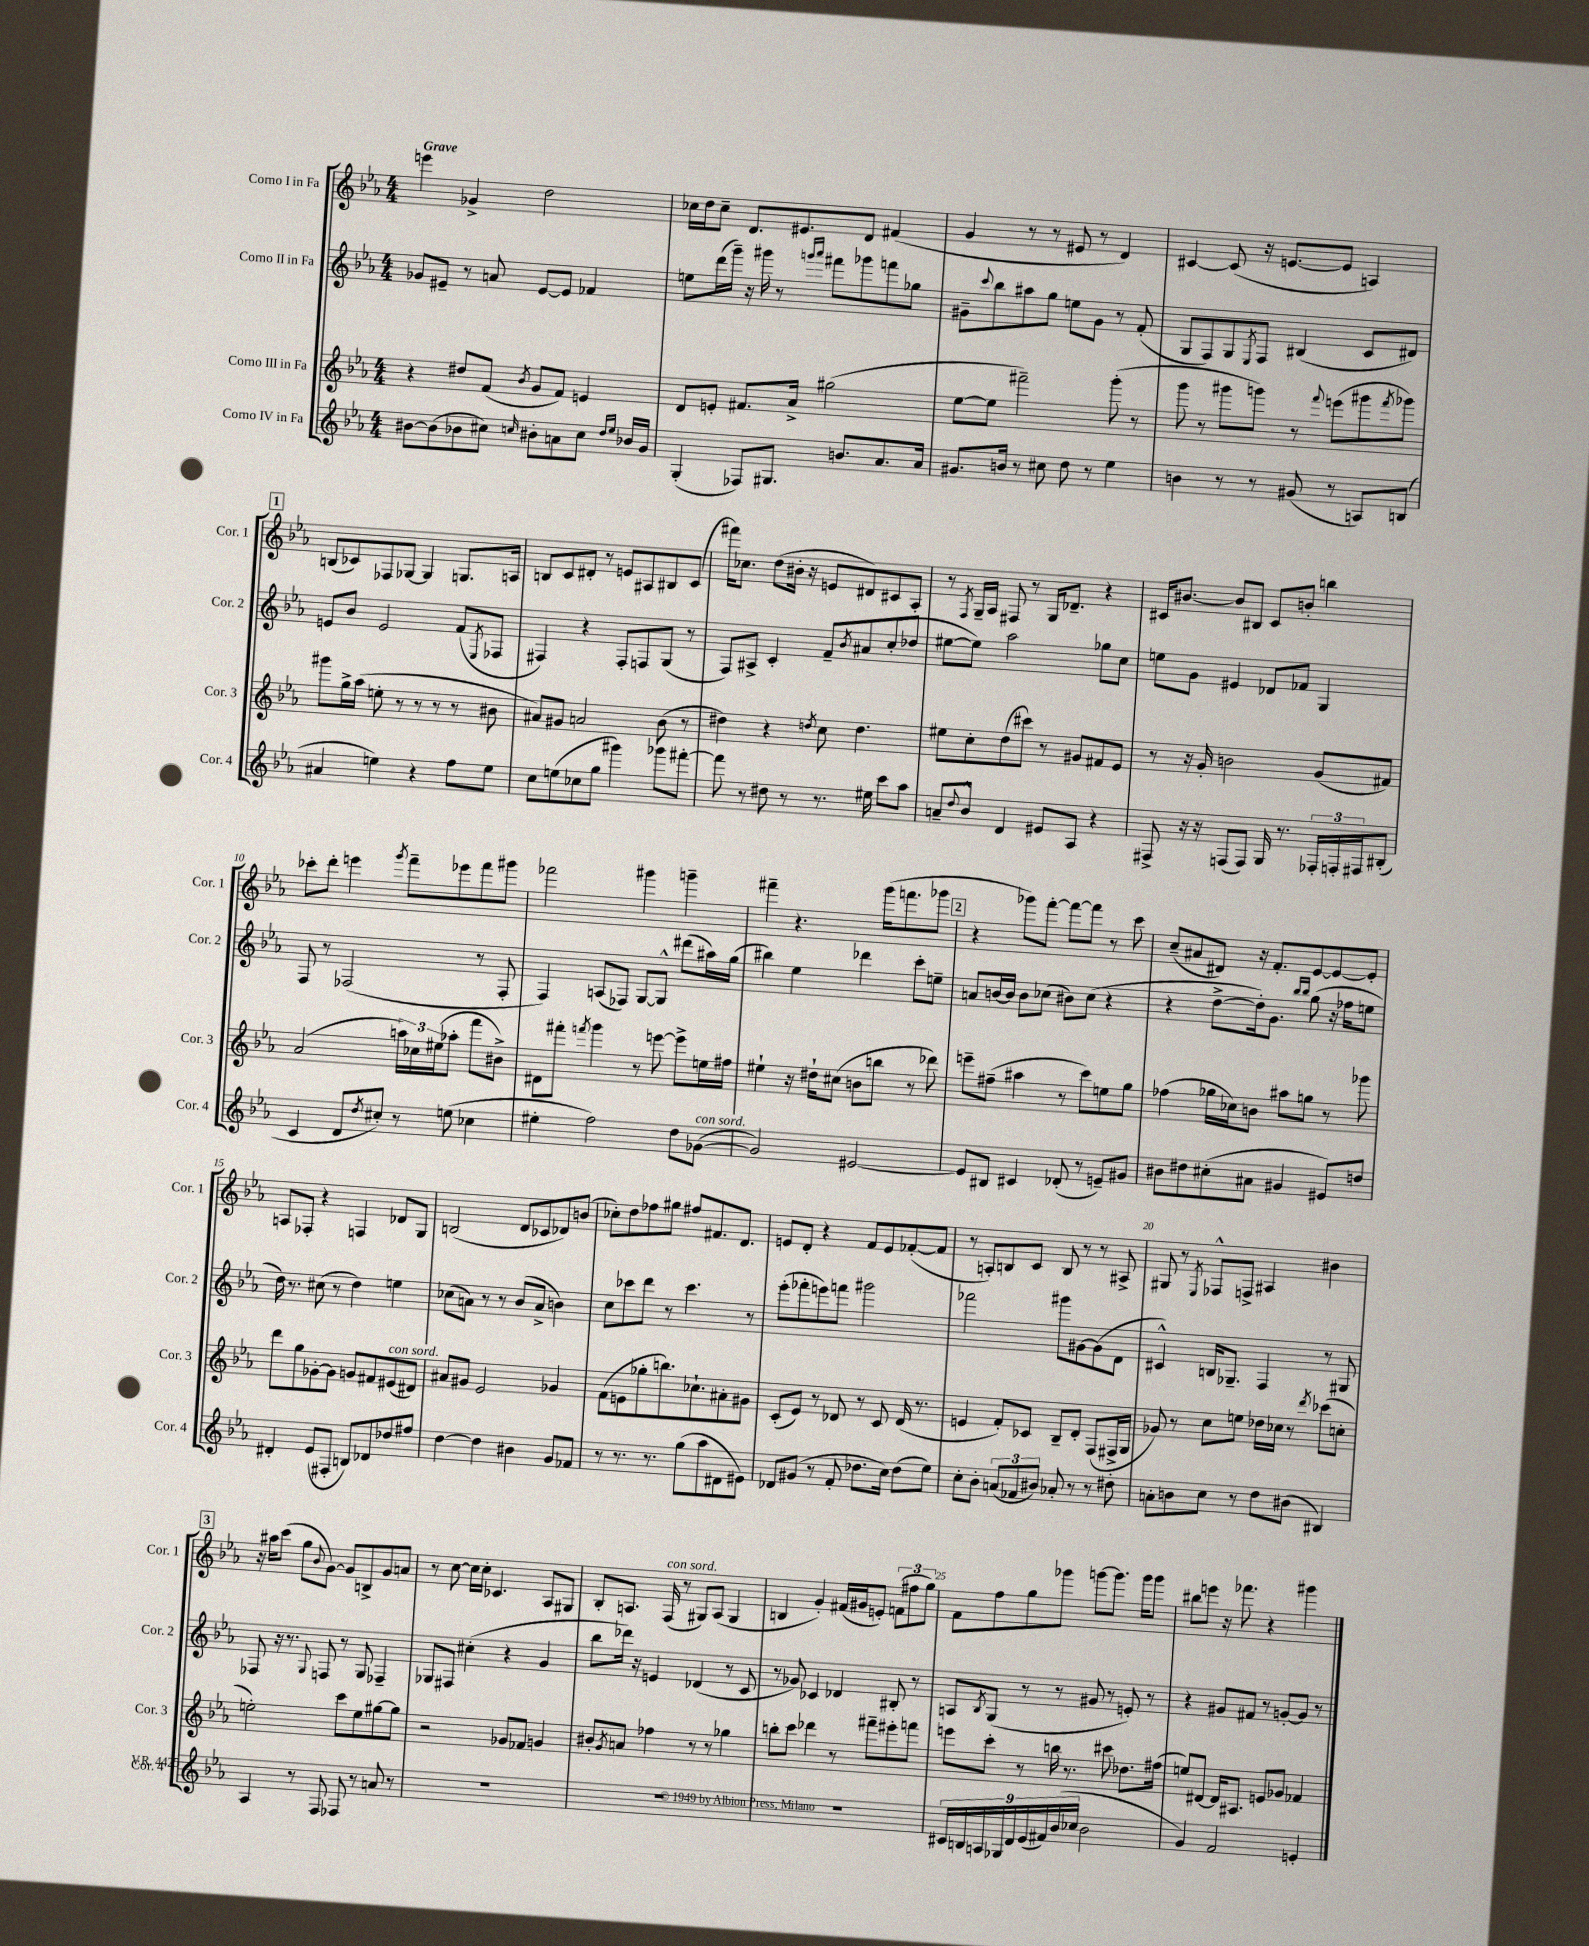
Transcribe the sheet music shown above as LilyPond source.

<<
\new StaffGroup <<
\new Staff = "s0" \with { instrumentName = "Corno I in Fa" shortInstrumentName = "Cor. 1" } {
    \clef treble \key ees \major \numericTimeSignature \time 4/4 \tempo "Grave"
    e'''4 ges'4-> d''2 |
    ces''16 d''16 ces''8-- d'8. eis'8. d'8 fis'4( |
    g'4 r8 r8 eis'8 r8 d'4) |
    cis'4~ cis'8( r16 e'8.~ e'8 a4) |
    \mark \markup { \box "1" } b8( ces'8) fes8 ges8~ ges4 g8. a16 |
    b8 c'8 dis'8-. r8 e'8 ais8 bis8 c'8( |
    fis'''16) ces''8. d''8( bis'16-. r16 e'8 dis'8) cis'8 aes8-. |
    r8 \acciaccatura { f8 } g16-- aes16 fis8 r8 g16 des'8.-- r4 |
    cis'16 bis'8.~ bis'8 bis8 cis'8 b'8-. b''4 |
    ces'''8-. d'''8-. e'''4 \acciaccatura { g'''8 } f'''8-- ees'''8 f'''8 gis'''8 |
    fes'''2 gis'''4 g'''4-- |
    fis'''4-- r4. g'''16( f'''8. ges'''8 |
    \mark \markup { \box "2" } r4 ges'''8) f'''8~-. f'''8~ f'''8 r8 c'''8 |
    c''8--( ais'8 dis'8) r16 f'8.-. ees'8~ ees'8~ ees'8-. |
    a8 fes8-. r4 f4 des'8 g8 |
    b2( d'8 ces'8 des'8) b'8( |
    ces''8-.) d''8 fes''8 gis''8 fis''8 fis'8. d'8. |
    e'8 d'8-. r4 f'8 e'8 fes'8~-.( fes'8 |
    r8 a8-.) b8 c'8 b8 r8 r8 ais8-> |
    gis8 r8 \acciaccatura { ees8 } fes8-^ f8-> ais4 bis'4 |
    \mark \markup { \box "3" } r16 ais''16 c'''8( g''8 \appoggiatura { bes'8 } g'8~) g'8 b8-> g'8 a'8 |
    r8 c''8~ c''16 c''16-. ces'4. aes8 gis8 |
    bes8-. a8. f16^\markup { \italic "con sord." }( r8 gis8) a8( gis4 |
    b4 g'4-.) fis'16( gis'16 e'8-.) \tuplet 3/2 { f'8( fis''8 g''8) } |
    f'8 f''8 g''8 ges'''8 g'''8~ g'''8. g'''16 g'''8 |
    bis''8 e'''8 r16 fes'''8. r4 gis'''4 \bar "|." |
}
\new Staff = "s1" \with { instrumentName = "Corno II in Fa" shortInstrumentName = "Cor. 2" } {
    \clef treble \key ees \major \numericTimeSignature \time 4/4
    ges'8 eis'8-- r8 a'8 eis'8~ eis'8 fes'4 |
    e''8 d'''16( g'''16--) r16 gis'''16 r8 \grace { g'''16 aes'''16 } fis'''8 ges'''8 f'''8 ges''8 |
    gis'8-- \appoggiatura { c'''8 } bes''8 ais''8 g''8 e''8 gis'8 r8 f'8-.( |
    g8 f8) g8 \acciaccatura { ees8 } f8 bis4( c'8 dis'8) |
    \mark \markup { \box "1" } e'8 bes'8 e'2 f'8( \acciaccatura { ees8 } fes8 |
    fis4) r4 fis8-. f8 g8( r8 |
    f8) ais8-> c'4-. f'8-- \acciaccatura { bes'8 } ais'8 c''8-.( des''8 |
    eis''8~ eis''8) aes''2 ges''8 c''8 |
    e''8 g'8 eis'4 des'8 fes'8 g4 |
    f8 r8 fes2( r8 fes8-. |
    f4) a8( fes8) g8~ g8-^ dis'''8( ais''16) g''16( |
    bis''4) ees''4 des'''4 c'''8-. e''8-- |
    \mark \markup { \box "2" } a'8 b'16~ b'16 b'8 ces''8( bis'8) ces''8( r4 |
    r4 d''8~-> d''16-.) g'8. \grace { bes''16 bes''16 } g''8( r16 fes''16 e''8 |
    d''16) r8. cis''8( r8 d''4) e''4 |
    ces''8( a'8) r8 r8 bes'8( a'8-> b'4) |
    c''8 ces'''8 d'''8 r8 ces'''4. r8 |
    ees'''8-.( fes'''8-. e'''8) f'''8 gis'''2 |
    fes'''2 gis'''8 gis'8~ gis'8( d'8 |
    cis'4-^) b16 ges8.-- f4 r8 gis8 |
    \mark \markup { \box "3" } fes8 r16 r8. \appoggiatura { g8 } f8 r8 g8 fes4-- |
    ges8 fis8 cis''4-.( r4 g'4 |
    bes''8 des'''16) r16 e'4 des'4( r8 c'8 |
    r8 ges'8) ces'4 des'4 bis8-. r8 |
    a8 \acciaccatura { bes8 } g8( r8 r8 gis'8 r8 e'8-.) r8 |
    r4 gis'8 fis'8 r8 g'8~-. g'8 r8 \bar "|." |
}
\new Staff = "s2" \with { instrumentName = "Corno III in Fa" shortInstrumentName = "Cor. 3" } {
    \clef treble \key ees \major \numericTimeSignature \time 4/4
    r4 dis''8 f'8( \acciaccatura { bes'8 } g'8 f'8) e'4 |
    d'8 e'8-. fis'8. aes'16-> gis''2( |
    ees''8~ ees''8 fis'''2--) g'''8-.( r8 |
    g'''8 r8 gis'''8 g'''8) r8 \appoggiatura { f'''8 } e'''8( gis'''8 \acciaccatura { f'''8 } ges'''8) |
    \mark \markup { \box "1" } gis'''8 g''16-> aes''16( e''8-. r8 r8 r8 r8 bis'8 |
    ais'8) gis'8 a'2 bes'8( r8 |
    dis''4) r4 \acciaccatura { d''8 } c''8 d''4. |
    eis''8 c''8-. d''8( cis'''8) r8 gis'8 fis'8 ees'8 |
    r8 r16 g'16-. b'2 g'8( fis'8) |
    aes'2( \tuplet 3/2 { a''16) ces''16 eis''16( } aes''8-. f'''8 bis'8->) |
    dis'8 fis'''8-. \acciaccatura { f'''8 } g'''4 r8 e'''8~ e'''8-> e''16 fis''16 |
    eis''4-! r16 dis''16-! cis''8( b'8 b''8 r8 des'''8) |
    \mark \markup { \box "2" } e'''8-- fis''8--( ais''4 r8 c'''8) e''8 g''8 |
    fes''4( ges''16 ces''16) b'8 ais''8 g''8 r8 ges'''8 |
    d'''8 g''8 ges'8~-. ges'8 g'8 fis'8 eis'8^\markup { \italic "con sord." }( dis'8) |
    ais'8 gis'8 ees'2 ges'4 |
    f'8( e'8 ges''8-. b''8.) ces''8.-! ais'8-. gis'8 |
    c'8-.( ees'8) r8 des'8 r8 c'8 des'16( r8. |
    e'4 f'8-.) ces'8 bes8-- d'8-. f8( fis16-> g16 |
    ges'8) r8 c''8 e''8 des''16 ces''16 r8 \acciaccatura { d'''8 } ces'''8( c''8-. |
    \mark \markup { \box "3" } e''2-.) c'''8 e''8 gis''8~ gis''8 |
    r2 ges'8 fes'8 g'4 |
    bis'8-. \acciaccatura { g'8 } a'8 fes''4 r8 r8 ges''4 |
    b''8-. c'''8 des'''4 r8 fis'''8-- eis'''8-. f'''8 |
    e'''8 c'''8-. r8 b''16 r8. cis'''8 des''8. fis''16( |
    e''8) dis'8~ dis'16 ais8. e'8 ges'8 fes'4 \bar "|." |
}
\new Staff = "s3" \with { instrumentName = "Corno IV in Fa" shortInstrumentName = "Cor. 4" } {
    \clef treble \key ees \major \numericTimeSignature \time 4/4
    bis'8~ bis'8( bes'8 cis''8) \grace { c''16 } bis'8-. a'8 c''8 \grace { d''16 ees''16 } bes'16 g'16 |
    g4-.( fes8) gis8. b'8. aes'8. aes'16 |
    gis'8. b'16 r8 cis''8 d''8 r8 ees''4 |
    b'4 r8 r8 gis'8( r8 a8) b8( |
    \mark \markup { \box "1" } ais'4 e''4) r4 f''8 e''8 |
    c''8 e''8( ces''8 g''8 gis'''4) ges'''8 fis'''8~-. |
    fis'''8 r8 dis''8 r8 r8. eis''16 c'''8 aes''8 |
    a'8-- \appoggiatura { d''8 } bes'8-^ d'4 eis'8 aes8 r4 |
    fis8-> r16 r16 f8( f8) g16 r8. \tuplet 3/2 { fes16-. f16-. fis16 } bis8-.( |
    c'4 d'8 \acciaccatura { d''8 } cis''8-.) r8 e''8( ces''4 |
    eis''4-. f''2) d''8 ges'8~^\markup { \italic "con sord." }( |
    ges'2) eis'2~ |
    \mark \markup { \box "2" } eis'8 bis8 cis'4 des'8-.( r8 e'8--) gis'8 |
    bis'8 dis''8 cis''8-.( ais'8 gis'4 eis'8) d''8 |
    dis'4-. ees'8( fis8-. b8) des'8 des''8 fis''8 |
    d''4~ d''4 bis'4 g'8 fes'8 |
    r8 r8. r8. g''8( aes''8 dis'8 eis'8) |
    des'8 gis'8( r8 f'8-. des''8. c''16) des''8( ees''8) |
    c''8-. bes'8-. \tuplet 3/2 { a'8( fes'8 bis'8) } aes'8-. r8 r8 dis''8-. |
    a'8-. b'8 c''8 r8 d''8 bis'8( bis4) |
    \mark \markup { \box "3" } aes4 r8 f8 fes8 r8 a'8 r8 |
    R1 |
    R1 |
    R1 |
    \tuplet 9/8 { cis'16 b16 a16 ges16 d'16 ees'16( fis'16) bes'16( ces''16 } bes'2 |
    g'4) f'2 e'4-. \bar "|." |
}
>>
>>
\layout { \context { \Score \override BarNumber.break-visibility = ##(#f #t #t) barNumberVisibility = #(every-nth-bar-number-visible 5) } }
